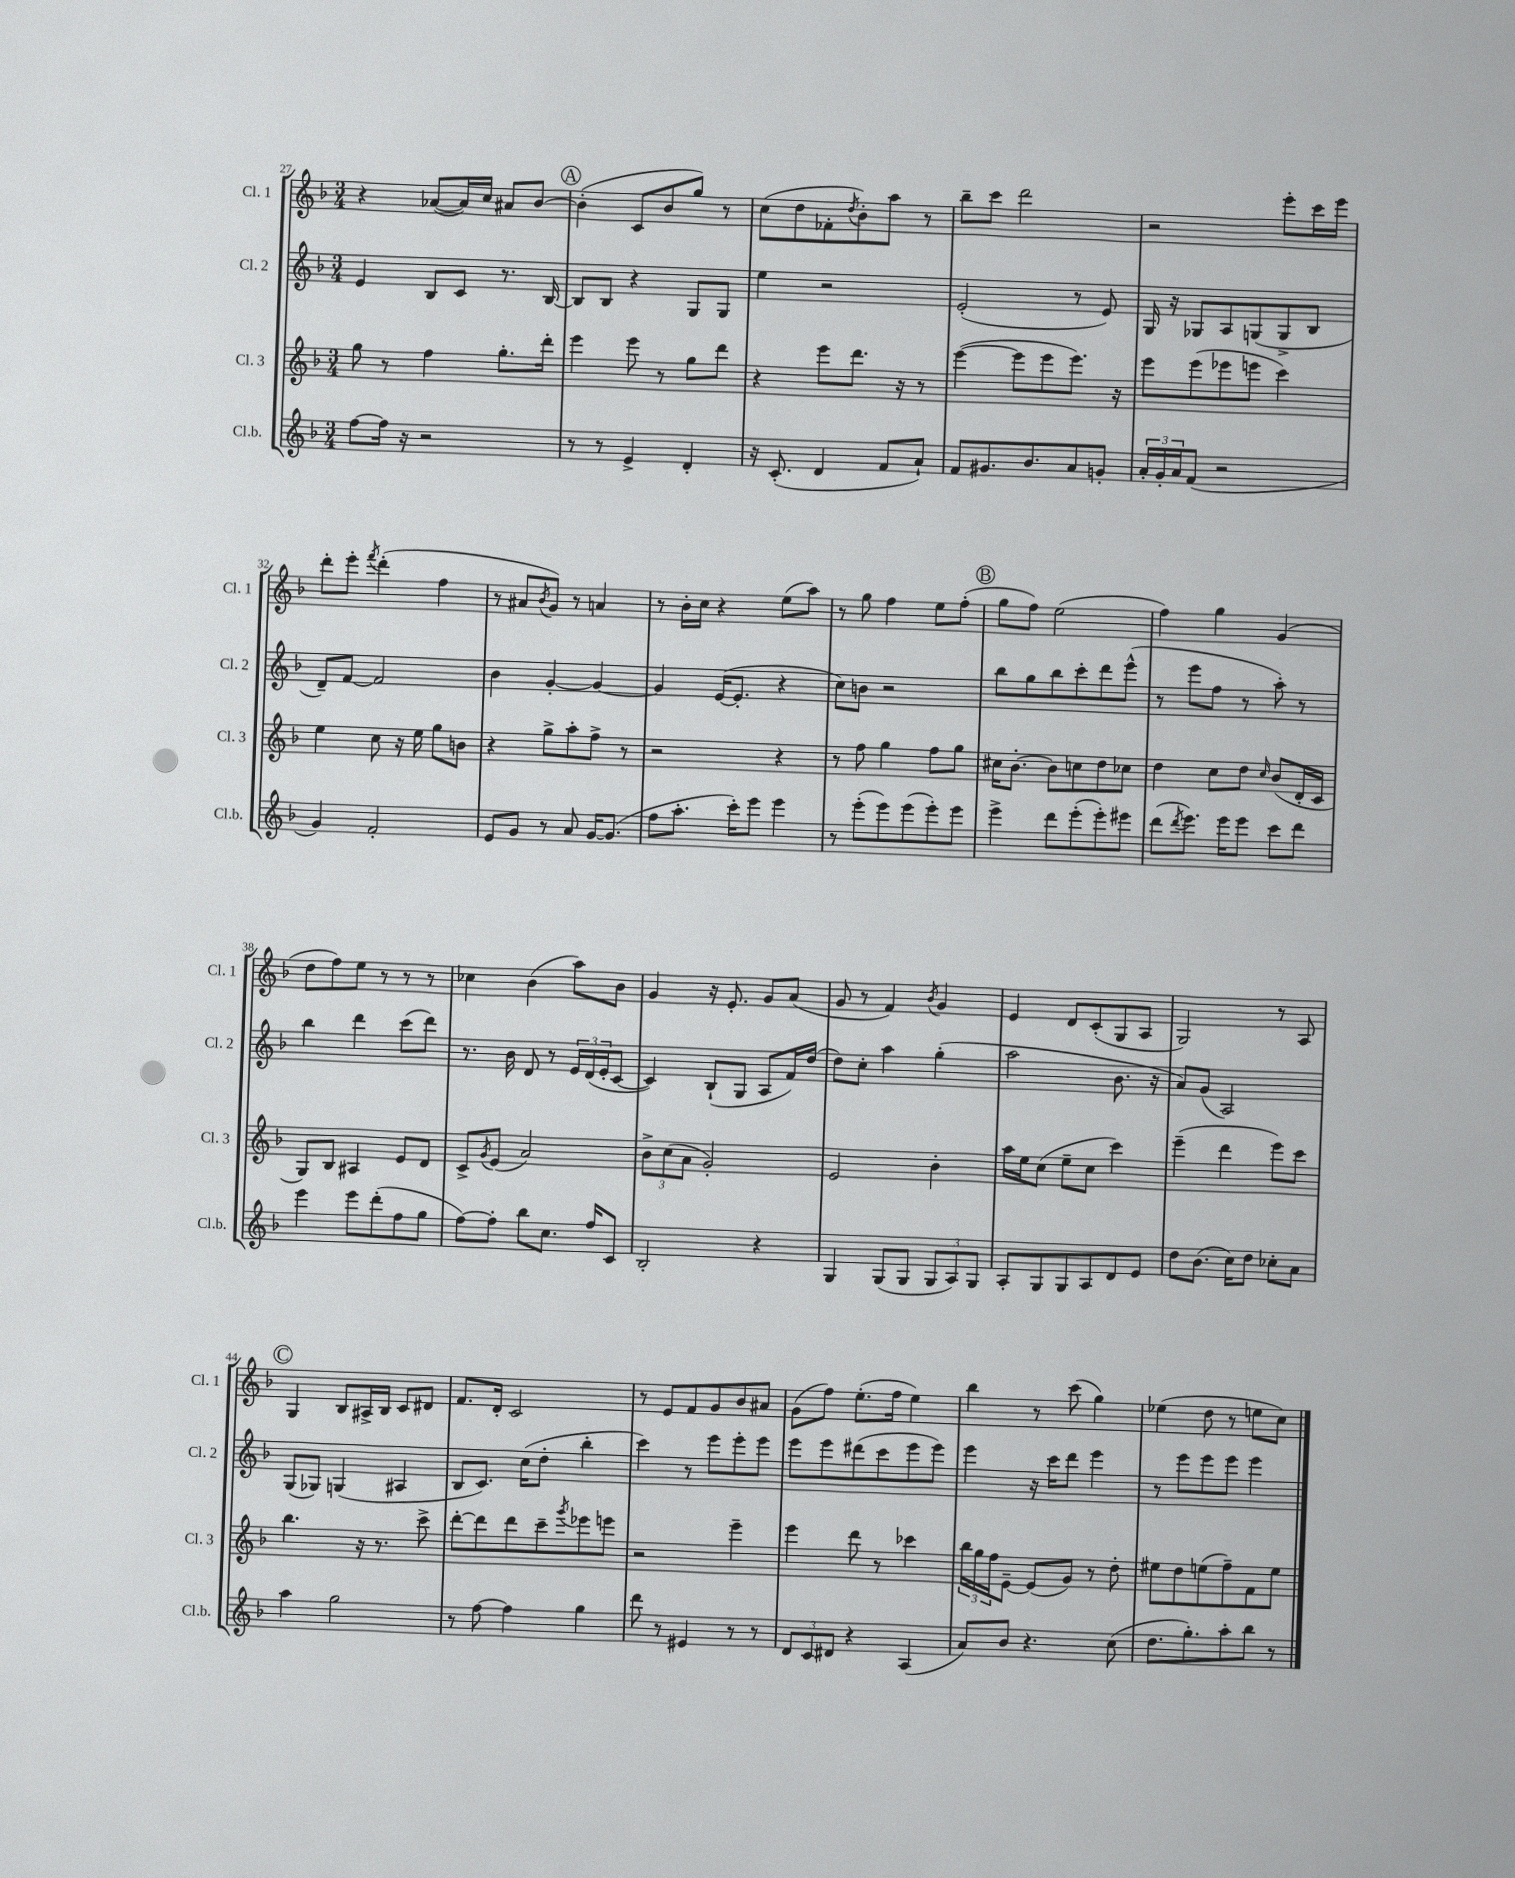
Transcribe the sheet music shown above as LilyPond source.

<<
\new StaffGroup <<
\new Staff = "s0" \with { instrumentName = "Cl. 1" shortInstrumentName = "Cl. 1" } {
    \clef treble \key f \major \numericTimeSignature \time 3/4
    r4 aes'8~( aes'16) c''16 ais'8 bes'8~ |
    \mark \markup { \circle "A" } bes'4-.( c'8 bes'8 g''8) r8 |
    c''8( d''8 fes'8-. \acciaccatura { d''8 } bes'8-.) a''8 r8 |
    bes''8-- c'''8 d'''2 |
    r2 e'''8-. c'''16 e'''16 |
    d'''8-. e'''8-. \acciaccatura { f'''8 } d'''4-.( f''4 |
    r8 ais'8 \acciaccatura { bes'8 } g'8) r8 a'4 |
    r8 bes'16-. c''16 r4 e''8( a''8) |
    r8 g''8 f''4 e''8 f''8-.( |
    \mark \markup { \circle "B" } g''8 f''8) e''2( |
    f''4) g''4 g'4( |
    d''8 f''8) e''8 r8 r8 r8 |
    ces''4 bes'4( a''8) bes'8 |
    g'4 r16 e'8.-. g'8 a'8( |
    g'8 r8 f'4) \acciaccatura { bes'8 } g'4 |
    e'4 d'8 c'8-.( g8 a8 |
    g2) r8 a8 |
    \mark \markup { \circle "C" } g4 bes8 ais16-> bes16 c'8 dis'8 |
    f'8. d'16-. c'2 |
    r8 e'8 f'8 g'8 bes'8 ais'8 |
    g'8( f''8) e''8.-.( f''16 e''4) |
    bes''4 r8 c'''8( g''4) |
    ees''4( d''8 r8 e''8 c''8) \bar "|." |
}
\new Staff = "s1" \with { instrumentName = "Cl. 2" shortInstrumentName = "Cl. 2" } {
    \clef treble \key f \major \numericTimeSignature \time 3/4
    e'4 bes8 c'8 r8. bes16~ |
    \mark \markup { \circle "A" } bes8 bes8 r4 g8 g8 |
    e''4 r2 |
    e'2-.( r8 e'8) |
    g16 r16 ges8 a8 g8( g8-> bes8 |
    d'8--) f'8~ f'2 |
    bes'4 g'4~-. g'4~ |
    g'4 e'16~( e'8.-. r4 |
    c''8) b'8 r2 |
    \mark \markup { \circle "B" } bes''8 g''8 bes''8 c'''8-. d'''8 e'''8-^( |
    r8 e'''8 f''8 r8 a''8-.) r8 |
    bes''4 d'''4 c'''8( d'''8) |
    r8. bes'16 d'8 r8 \tuplet 3/2 { e'16 d'16( e'16-. } c'8~ |
    c'4) bes8-!( g8 a8 f'16) d''16( |
    d''8) c''8-. a''4 g''4-.( |
    a''2 bes'8. r16 |
    a'8) g'8( a2) |
    \mark \markup { \circle "C" } g8( ges8) g4( ais4 |
    bes8 c'8.) c''16( d''8-. bes''4-. |
    c'''4) r8 e'''8 e'''8-. e'''8 |
    e'''8 e'''8 dis'''8( c'''8 e'''8 e'''8) |
    e'''4 r16 c'''16 d'''8 e'''4 |
    r8 e'''8 e'''8 e'''8 e'''4 \bar "|." |
}
\new Staff = "s2" \with { instrumentName = "Cl. 3" shortInstrumentName = "Cl. 3" } {
    \clef treble \key f \major \numericTimeSignature \time 3/4
    g''8 r8 f''4 g''8.-. d'''16-. |
    \mark \markup { \circle "A" } e'''4 e'''8 r8 g''8 d'''8 |
    r4 e'''8 d'''8. r16 r8 |
    e'''4~( e'''8 e'''8 e'''8.) r16 |
    e'''8 e'''8( ees'''8 e'''8 c'''4) |
    e''4 c''8 r16 e''16 g''8 b'8 |
    r4 g''8-> a''8-. f''8-> r8 |
    r2 r4 |
    r8 f''8 g''4 f''8 g''8 |
    \mark \markup { \circle "B" } cis''16 bes'8.~-. bes'8 c''8 d''8 ces''8 |
    d''4 c''8 d''8 \grace { c''16 } bes'8( d'16-. c'16 |
    g8) bes8 ais4 e'8 d'8 |
    c'8-> \acciaccatura { g'8 } e'8( a'2) |
    \tuplet 3/2 { bes'8-> c''8( a'8 } g'2-.) |
    e'2 bes'4-. |
    a''16 e''16 c''8( e''8-- c''8 c'''4) |
    e'''4--( d'''4 e'''8) c'''8 |
    \mark \markup { \circle "C" } bes''4. r16 r8. c'''8-> |
    d'''8~-. d'''8 d'''8 c'''8-- \acciaccatura { g'''8 } ees'''8 e'''8 |
    r2 e'''4-- |
    e'''4 d'''8 r8 ces'''4 |
    \tuplet 3/2 { bes''16 g''16 f''16 } e'8~-- e'8( g'8) r8 d''8-. |
    eis''8 d''8 e''8( f''8--) f'8 e''8 \bar "|." |
}
\new Staff = "s3" \with { instrumentName = "Cl.b." shortInstrumentName = "Cl.b." } {
    \clef treble \key f \major \numericTimeSignature \time 3/4
    f''8~ f''16 r16 r2 |
    \mark \markup { \circle "A" } r8 r8 e'4-> d'4-. |
    r16 c'8.-.( d'4 f'8 a'8-!) |
    f'8 gis'8. bes'8. a'8 g'8-. |
    \tuplet 3/2 { a'16-. g'16-. a'16 } f'8( r2 |
    g'4) f'2-. |
    e'8 g'8 r8 a'8 g'16~ g'8.( |
    f''8 a''8.-. c'''16-.) e'''8 e'''4 |
    r8 e'''8-.( e'''8) e'''8( e'''8-.) e'''8 |
    \mark \markup { \circle "B" } e'''4-> d'''8 e'''8-.( e'''8-.) eis'''8 |
    d'''8( \acciaccatura { d'''8 } e'''8.) e'''16 e'''8 c'''8 d'''8 |
    e'''4 e'''8 d'''8-.( f''8 g''8 |
    f''8~) f''8-. bes''8 c''8. f''16 c'8 |
    bes2-. r4 |
    g4 g8( g8 \tuplet 3/2 { g8 a8) g8 } |
    a8-. g8 g8 a8 d'8 e'8 |
    d''8 bes'8.( c''16) d''8 ces''8-. a'8 |
    \mark \markup { \circle "C" } a''4 g''2 |
    r8 f''8~ f''4 g''4 |
    d'''8 r8 eis'4 r8 r8 |
    \tuplet 3/2 { d'8 c'8 dis'8 } r4 a4( |
    a'8) bes'8 r4. c''8( |
    d''8. g''8.-.) a''8-. bes''8 r8 \bar "|." |
}
>>
>>
\layout { \context { \Score currentBarNumber = #27 } }
